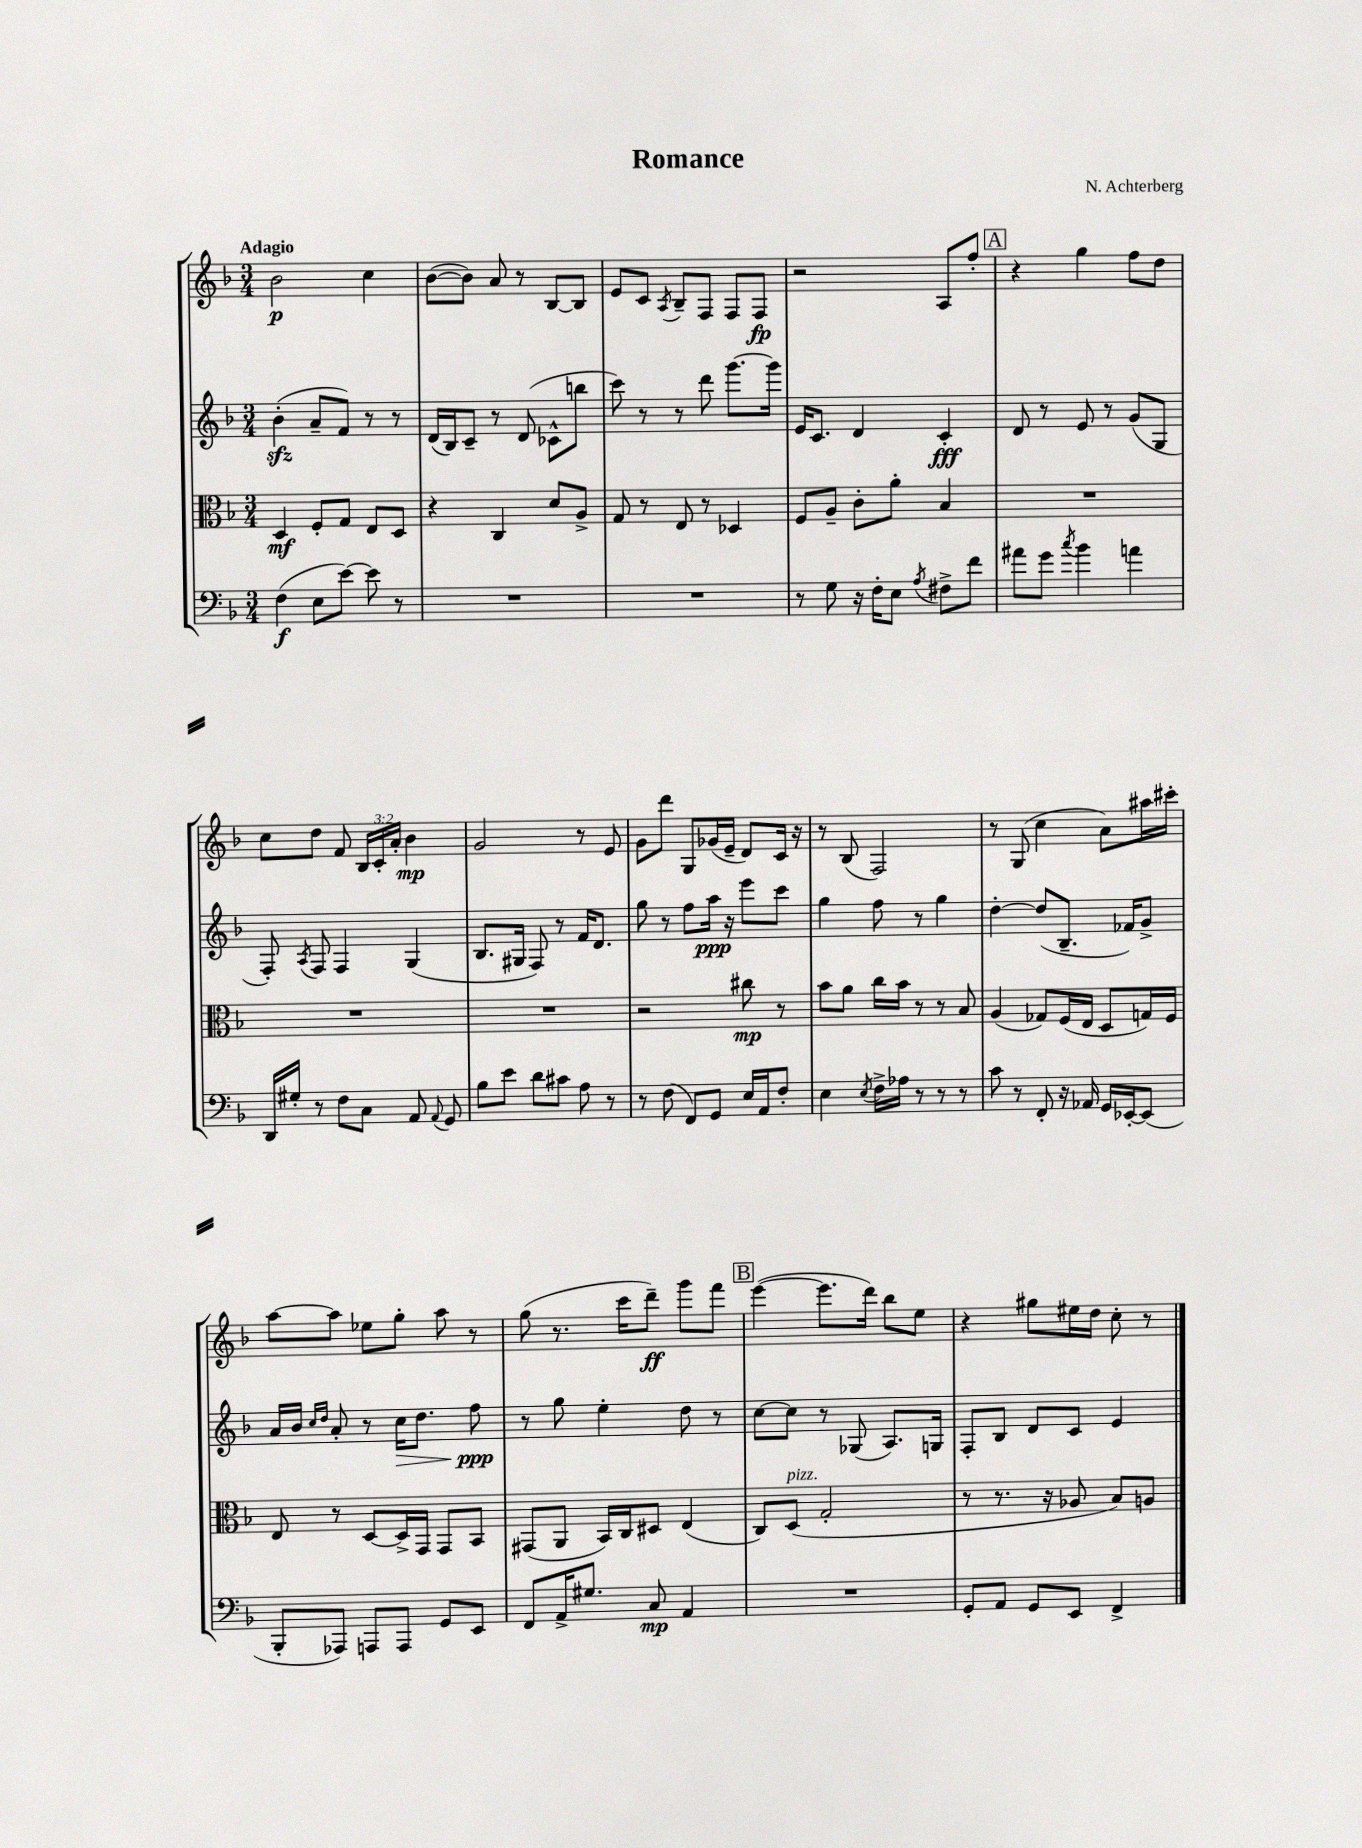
\header { title = "Romance" composer = "N. Achterberg" }
<<
\new StaffGroup <<
\new Staff = "s0" {
    \clef treble \key f \major \numericTimeSignature \time 3/4 \override Staff.TupletNumber.text = #tuplet-number::calc-fraction-text \tempo "Adagio"
    \autoBeamOff bes'2\p c''4 |
    bes'8[~( bes'8]) a'8 r8 bes8[~ bes8] |
    e'8[ c'8] \acciaccatura { a8 } bes8[-- f8] f8[ f8]\fp |
    r2 a8[ f''8]-. |
    \mark \markup { \box "A" } r4 g''4 f''8[ d''8] |
    c''8[ d''8] f'8 \tuplet 3/2 { bes16[ c'16-. a'16]-. } bes'4\mp |
    g'2 r8 e'8 |
    g'8[ d'''8] g8[ ges'16( e'16]-- d'8[) c'16] r16 |
    r8 bes8( f2) |
    r8 g8( c''4 a'8[) ais''16 cis'''16]-. |
    a''8[~ a''8] ees''8[ g''8]-. a''8 r8 |
    g''8( r8. c'''16[ d'''8]--\ff) g'''8[ f'''8] |
    \mark \markup { \box "B" } e'''4~( e'''8.[ d'''16]) bes''8[ e''8] |
    r4 gis''8[ eis''16 d''16] c''8-. r8 \bar "|." |
}
\new Staff = "s1" {
    \clef treble \key f \major \numericTimeSignature \time 3/4
    \autoBeamOff bes'4-.\sfz( a'8[-- f'8]) r8 r8 |
    d'16[( bes16) c'8]-- r8 d'8( ces'8[-^ b''8] |
    c'''8) r8 r8 d'''8 g'''8.[~ g'''16] |
    e'16[ c'8.] d'4 c'4-.\fff |
    \mark \markup { \box "A" } d'8 r8 e'8 r8 g'8[( g8] |
    f8-.) \acciaccatura { a8 } f8 f4 g4( |
    bes8.[ gis16] f8) r8 f'16[ d'8.] |
    g''8 r8 f''8[ a''16]\ppp r16 e'''8[ c'''8] |
    g''4 f''8 r8 g''4 |
    d''4~-. d''8[( bes8.]-- fes'16[) g'8]-> |
    a'16[ bes'16] \grace { c''16[ d''16] } a'8-. r8 c''16[\> d''8.] f''8\ppp\! |
    r8 g''8 e''4-. d''8 r8 |
    \mark \markup { \box "B" } c''8[~ c''8] r8 ges8( a8.[) g16] |
    f8[-. bes8] d'8[ c'8] e'4 \bar "|." |
}
\new Staff = "s2" {
    \clef alto \key f \major \numericTimeSignature \time 3/4
    \autoBeamOff d4\mf f8[-. g8] e8[ d8] |
    r4 c4 d'8[ a8]-> |
    g8 r8 e8 r8 des4 |
    f8[ a8]-- c'8[-. a'8]-. bes4 |
    \mark \markup { \box "A" } R2. |
    R2. |
    R2. |
    r2 cis''8\mp r8 |
    bes'8[ a'8] c''16[ bes'16] r8 r8 bes8 |
    a4( ges8[) f16( e16] d8[ g16) f16] |
    e8 r8 d8[~ d16-> g,16] g,8[ bes,8] |
    gis,8[( a,8] bes,16[) c16 dis8] e4( |
    \mark \markup { \box "B" } c8[) d8]^\markup { \italic "pizz." }( g2-. |
    r8 r8. r16 aes8 bes8[) a8] \bar "|." |
}
\new Staff = "s3" {
    \clef bass \key f \major \numericTimeSignature \time 3/4
    \autoBeamOff f4\f( e8[ e'8]~) e'8 r8 |
    R2. |
    R2. |
    r8 g8 r16 f16[-. e8] \acciaccatura { a8 } fis8[-> f'8] |
    \mark \markup { \box "A" } ais'8[ g'8] \acciaccatura { c''8 } bes'4 a'4 |
    d,16[ gis16]-. r8 f8[ c8] a,8 \appoggiatura { a,8 } g,8 |
    bes8[ e'8] d'8[ cis'8] a8 r8 |
    r8 f8( f,8[) g,8] e16[ a,16 f8]-. |
    e4 \acciaccatura { e8 } f16[-> aes16] r8 r8 r8 |
    c'8 r8 f,8-. r16 aes,16 g,16[ ees,16~-. ees,8]( |
    bes,,8[-. aes,,8]) a,,8[ a,,8] g,8[ e,8] |
    f,8[ a,16-> gis8.] c8\mp a,4 |
    \mark \markup { \box "B" } R2. |
    g,8[-. a,8] g,8[ e,8] f,4-> \bar "|." |
}
>>
>>
\layout { \context { \Score \remove "Bar_number_engraver" } }
